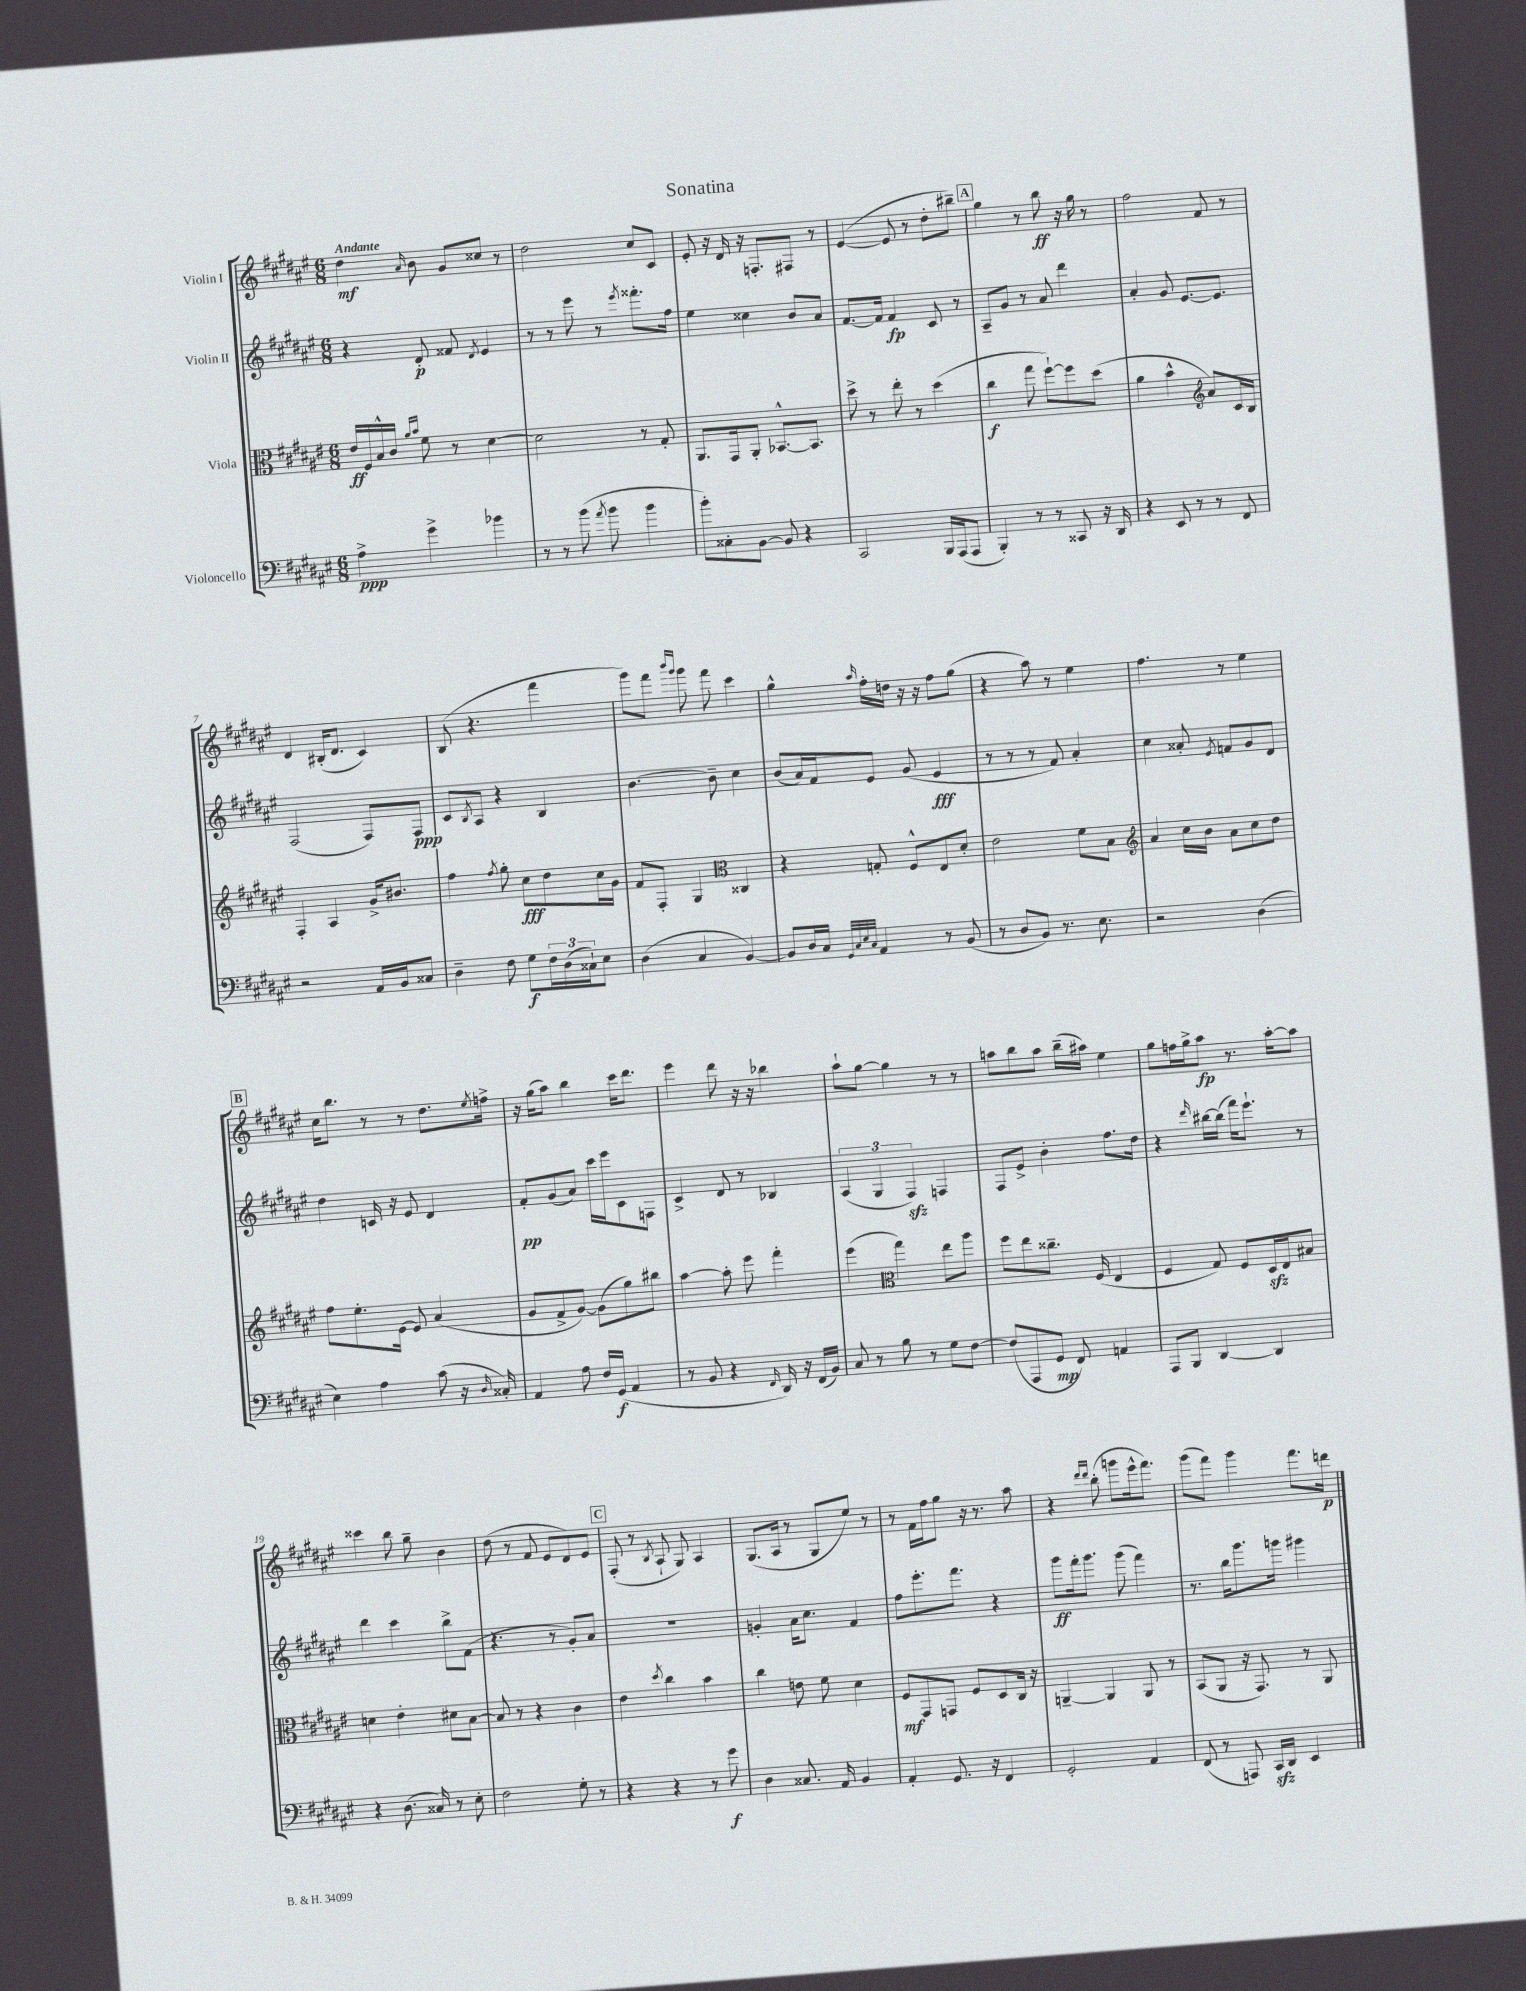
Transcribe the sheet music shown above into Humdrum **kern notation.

**kern	**dynam	**kern	**dynam	**kern	**dynam	**kern	**dynam
*part4	*part4	*part3	*part3	*part2	*part2	*part1	*part1
*staff4	*staff4	*staff3	*staff3	*staff2	*staff2	*staff1	*staff1
*I"Violoncello	*	*I"Viola	*	*I"Violin II	*	*I"Violin I	*
*clefF4	*	*clefC3	*	*clefG2	*	*clefG2	*
*k[f#c#g#d#a#e#]	*	*k[f#c#g#d#a#e#]	*	*k[f#c#g#d#a#e#]	*	*k[f#c#g#d#a#e#]	*
*M6/8	*	*M6/8	*	*M6/8	*	*M6/8	*
=1	=1	=1	=1	=1	=1	=1	=1
!	!	!	!	!	!	!LO:TX:a:B:t=Andante	!
4A#^\	ppp	16e#/LL	ff	4r	.	4dd#\	mf
.	.	16F#/	.	.	.	.	.
.	.	16B^^/	.	.	.	.	.
.	.	16c#/JJ	.	.	.	.	.
.	.	16qqa#/LL	.	.	.	.	.
.	.	16qqb/JJ	.	.	.	16qqa#/	.
4g#^\	.	8f#\	.	8d#'/	p	8b\	.
.	.	8r	.	8f##X/	.	8g#/L	.
.	.	.	.	8qd#/	.	.	.
4b-X\	.	[4d#\	.	4e#/	.	8cc##X/J	.
.	.	.	.	.	.	8r	.
=2	=2	=2	=2	=2	=2	=2	=2
8r	.	2d#\]	.	8r	.	2dd#\	.
8r	.	.	.	8r	.	.	.
(8b\	.	.	.	8eee#\	.	.	.
8qa#/	.	.	.	.	.	.	.
8b\	.	.	.	8r	.	.	.
.	.	.	.	8qeee#/	.	.	.
4b\	.	8r	.	8.fff##X'\L	.	8cc#/L	.
.	.	8G#'/	.	.	.	8c#/J	.
.	.	.	.	16ff#\Jk	.	.	.
=3	=3	=3	=3	=3	=3	=3	=3
8b'\L)	.	8.AA#/L	.	4ee#\	.	8e#'/	.
8C##X'\	.	.	.	.	.	16r	.
.	.	16GG#/k	.	.	.	16d#/	.
[8BB\J	.	8AA#'/J	.	4cc##X\	.	16r	.
.	.	.	.	.	.	8.Fn'/L	.
8BB/]	.	[8.BB-X^^/L	.	.	.	.	.
4r	.	.	.	8b/L	.	8F#X/J	.
.	.	8.BB-/J]	.	.	.	.	.
.	.	.	.	8a#/J	.	8r	.
=4	=4	=4	=4	=4	=4	=4	=4
2CC#/	.	8dd#^\	.	[8.f#/L	.	([4e#/	.
.	.	8r	.	.	.	.	.
.	.	.	.	16f#/Jk]	.	.	.
.	.	8ee#'\	.	4f#/	fp	8e#/]	.
.	.	8r	.	.	.	8r	.
16BBB/LL	.	(4dd#\	.	8c#/	.	8dd#'\L	.
(16AAA#/J	.	.	.	.	.	.	.
8AAA#/J	.	.	.	8r	.	8bb#X~\J)	.
!!LO:REH:place=s1:t=A
=5	=5	=5	=5	=5	=5	=5	=5
4BBB'/)	.	4cc#\	f	8A#~/L	.	4gg#\	.
.	.	.	.	8g#/J	.	.	.
8r	.	8gg#\	.	8r	.	8r	.
8r	.	[8ff#`\L)	.	8a#/	.	8bb\	ff
8CC##X/	.	8ff#\]	.	4ddd#\	.	16r	.
.	.	.	.	.	.	16gg#\	.
16r	.	(8dd#\J	.	.	.	8r	.
16DD#/	.	.	.	.	.	.	.
=6	=6	=6	=6	=6	=6	=6	=6
4r	.	4a#\	.	4a#'/	.	2ff#\	.
8EE#/	.	4b^^\	.	8g#/	.	.	.
8r	.	.	.	[8.e#/L	.	.	.
*	*	*clefG2	*	*	*	*	*
8r	.	8a#/L)	.	.	.	8f#/	.
.	.	.	.	8.e#/J]	.	.	.
8FF#/	.	16c#/L	.	.	.	8r	.
.	.	16B/JJ	.	.	.	.	.
!!LO:LB:g=z
=7	=7	=7	=7	=7	=7	=7	=7
2r	.	4F#'/	.	(2F#/	.	4d#/	.
.	.	4A#/	.	.	.	(16B#X'/KL	.
.	.	.	.	.	.	8.d#/J	.
16AA#/LL	.	16g#^/KL	.	8F#/L)	.	4c#/)	.
16BB/J	.	8.b#X/J	.	.	.	.	.
8C##X/J	.	.	.	8F#/J	ppp	.	.
=8	=8	=8	=8	=8	=8	=8	=8
4D#~\	.	4ff#\	.	8c#/L	.	(8B/	.
.	.	.	.	8qB/	.	.	.
.	.	.	.	8A#/J	.	4.r	.
.	.	8qff#/	.	.	.	.	.
8F#\	.	8gg#'\	.	4r	.	.	.
8G#\L	f	8cc#\L	fff	.	.	.	.
24F#\L	.	8dd#\	.	4B/	.	4fff#\	.
(24D#\	.	.	.	.	.	.	.
24C##X`\J)	.	.	.	.	.	.	.
8E#\J	.	16cc#\L	.	.	.	.	.
.	.	16g#\JJ	.	.	.	.	.
=9	=9	=9	=9	=9	=9	=9	=9
(4D#\	.	8f#/L	.	[4.b\	.	8ggg#\L)	.
.	.	8F#'/J	.	.	.	8fff#\J	.
.	.	.	.	.	.	16qqbbb/LL	.
.	.	.	.	.	.	16qqggg#/JJ	.
4C#/	.	4G#/	.	.	.	8ggg#\	.
.	.	.	.	8b~\]	.	8fff#\	.
*	*	*clefC3	*	*	*	*	*
[4BB/)	.	4C##X/	.	4cc#\	.	4ccc#\	.
=10	=10	=10	=10	=10	=10	=10	=10
8BB/L]	.	4r	.	(8b/L	.	4gg#^^\	.
16D#/L	.	.	.	16a#/L)	.	.	.
16C#/JJ	.	.	.	16f#/J	.	.	.
32qqGG#/LLL	.	.	.	.	.	.	.
32qqC#/	.	.	.	.	.	.	.
32qqE#/	.	.	.	.	.	.	.
32qqC#/JJJ	.	.	.	.	.	16qqaa#/	.
4AA#/	.	8Gn'/	.	8e#/J	.	16ff#'\LL	.
.	.	.	.	.	.	16ddn\JJ	.
.	.	8F#^^/L	.	(8g#/	.	16r	.
.	.	.	.	.	.	16r	.
8r	.	8E#/	.	4e#/	fff	8ff#\L	.
(8BB/	.	8d#'/J	.	.	.	(8gg#\J	.
=11	=11	=11	=11	=11	=11	=11	=11
8r	.	2e#\	.	8r	.	4r	.
8D#/L	.	.	.	8r	.	.	.
8BB/J)	.	.	.	8r	.	8aa#\)	.
8.r	.	.	.	8f#/)	.	8r	.
.	.	8f#\L	.	4a#'/	.	4ee#\	.
8.E#\	.	.	.	.	.	.	.
.	.	8B\J	.	.	.	.	.
=12	=12	=12	=12	=12	=12	=12	=12
*	*	*clefG2	*	*	*	*	*
2r	.	4a#/	.	4cc#\	.	4.ff#\	.
.	.	16cc#\LL	.	8a##X'/	.	.	.
.	.	16b\JJ	.	.	.	.	.
.	.	.	.	8qe#/	.	.	.
.	.	8a#\L	.	8fn/L	.	8r	.
(4D#\	.	8cc#\	.	8g#/	.	4ee#\	.
.	.	8dd#\J	.	8d#/J	.	.	.
!!LO:LB:g=z
!!LO:REH:place=s1:t=B
=13	=13	=13	=13	=13	=13	=13	=13
4E#\)	.	8ff#\L	.	4dd#\	.	16cc#\KL	.
.	.	.	.	.	.	8.bb\J	.
.	.	8.ee#'\	.	.	.	.	.
4A#\	.	.	.	16cn/	.	8r	.
.	.	[16e#\Jk	.	16r	.	.	.
.	.	8e#/]	.	8e#/	.	8r	.
(8c#\	.	(4a#/	.	4d#/	.	8.dd#\L	.
16r	.	.	.	.	.	.	.
16qqD#/	.	.	.	.	.	8qee#/	.
16C##X'/)	.	.	.	.	.	16ffn^\Jk	.
=14	=14	=14	=14	=14	=14	=14	=14
4AA#/	.	8g#/L	.	8f#'/L	pp	16r	.
.	.	.	.	.	.	(16gg#\KL	.
.	.	8f#^/	.	(8g#/	.	8aa#\J)	.
8A#\	.	[8g#/J)	.	8a#/J)	.	4bb\	.
16F#/LL	.	(8g#\L]	.	16ccc#\LL	.	.	.
(16GG#/JJ	f	.	.	16eee#\J	.	.	.
4AA#/	.	8gg#\)	.	8c#\	.	16ccc#\KL	.
.	.	.	.	.	.	8.ddd#\J	.
.	.	8bb#X\J	.	8Fn\J	.	.	.
=15	=15	=15	=15	=15	=15	=15	=15
8r	.	[4aa#\	.	4c#^/	.	4eee#\	.
8BB/	.	.	.	.	.	.	.
4r	.	8aa#'\]	.	8d#/	.	8ddd#\	.
.	.	8eee#\	.	8r	.	16r	.
.	.	.	.	.	.	16r	.
16qqFF#/	.	.	.	.	.	.	.
16DD#/)	.	4fff#'\	.	4B-X/	.	4bb-X\	.
16r	.	.	.	.	.	.	.
(16FF#/LL	.	.	.	.	.	.	.
16BB/JJ)	.	.	.	.	.	.	.
=16	=16	=16	=16	=16	=16	=16	=16
8C#/	.	(4eee#\	.	(6A#/	.	8aa#`\L	.
8r	.	.	.	.	.	[8gg#\J	.
.	.	.	.	6G#/	.	.	.
*	*	*clefC3	*	*	*	*	*
8B\	.	4gg#\)	.	.	.	4gg#\]	.
.	.	.	.	6F#zz/)	.	.	.
8r	.	.	.	.	.	.	.
8G#\L	.	8ee#\L	.	4Fn/	.	8r	.
[8F#\J	.	8aa#\J	.	.	.	8r	.
=17	=17	=17	=17	=17	=17	=17	=17
(8F#/L]	.	8ff#\L	.	8F#/L	.	8aan\L	.
8AAA#/	.	8ee#\	.	8e#^/J	.	8bb\	.
8GG#/J	mp	8.cc##X~\J	.	4b'\	.	8aa\J	.
8FF#/)	.	.	.	.	.	(16bb~\LL	.
.	.	(16F#/	.	.	.	16aa#X\JJ)	.
4AAn/	.	4E#/	.	8.ff#\L	.	4ee#\	.
.	.	.	.	16dd#\Jk	.	.	.
=18	=18	=18	=18	=18	=18	=18	=18
8AAA#/L	.	4F#/	.	4r	.	8gg#\L	.
8BBB/J	.	.	.	.	.	16ffn\L	.
.	.	.	.	.	.	16gg#^\J	.
.	.	.	.	16qqddd#/	.	.	.
[4DD#/	.	8G#/)	.	[16bb#X\LL	.	8aa#\J	fp
.	.	.	.	(16bb#\JJ]	.	.	.
.	.	8F#/L	.	16fff#\KL)	.	8.r	.
.	.	.	.	8.eee#`\J	.	.	.
4DD#/]	.	16D#zz/L	.	.	.	.	.
.	.	16E#/J	.	.	.	[16aa#'\KL	.
.	.	8B#X/J	.	8r	.	8aa#\J]	.
!!LO:LB:g=z
=19	=19	=19	=19	=19	=19	=19	=19
4r	.	4dn\	.	4ddd#\	.	4ccc##X\	.
(8.D#\	.	4e#'\	.	4ccc#\	.	8bb\	.
.	.	.	.	.	.	8gg#~\	.
16C##X/)	.	.	.	.	.	.	.
8r	.	8d#X\L	.	8bb^\L	.	4b\	.
8E#'\	.	[8B\J	.	(8f#\J	.	.	.
=20	=20	=20	=20	=20	=20	=20	=20
2F#\	.	8B/]	.	4.r	.	(8dd#\	.
.	.	8r	.	.	.	8r	.
.	.	4r	.	.	.	8f#/	.
.	.	.	.	8r	.	8e#/L	.
8G#'\	.	4c#\	.	8g#'/L)	.	8d#/)	.
8r	.	.	.	8a#/J	.	8e#/J	.
!!LO:REH:place=s1:t=C
=21	=21	=21	=21	=21	=21	=21	=21
4r	.	4e#\	.	2.r	.	(8F#'/	.
.	.	.	.	.	.	8r	.
.	.	8qdd#/	.	.	.	8qB/	.
4r	.	4cc#\	.	.	.	8A#`/	.
.	.	.	.	.	.	8G#/)	.
8r	.	4b\	.	.	.	4A#/	.
8g#\	f	.	.	.	.	.	.
=22	=22	=22	=22	=22	=22	=22	=22
4D#\	.	4cc#\	.	4gn'/	.	(8.G#/L	.
.	.	.	.	.	.	16A#/Jk	.
8.C##X/	.	8en\	.	16a#\KL	.	8r	.
.	.	.	.	8.cc#\J	.	.	.
.	.	8f#\	.	.	.	8G#/L	.
16AA#/	.	.	.	.	.	.	.
4BB/	.	4d#\	.	4f#/	.	8ee#/J)	.
.	.	.	.	.	.	8r	.
=23	=23	=23	=23	=23	=23	=23	=23
4AA#'/	.	8F#/L	mf	8ff#\L	.	8r	.
.	.	8GG#/	.	8.eee#'\	.	16f#\LL	.
.	.	.	.	.	.	16ff#\J	.
8.GG#/	.	8GGn/J	.	.	.	8gg#\J	.
.	.	.	.	8.fff#\J	.	.	.
.	.	8F#/L	.	.	.	16r	.
16r	.	.	.	.	.	8.r	.
4FF#/	.	8D#/	.	4r	.	.	.
.	.	16C#/Jk	.	.	.	8aa#\	.
.	.	16r	.	.	.	.	.
=24	=24	=24	=24	=24	=24	=24	=24
2GG#'/	.	[4AAn~/	.	8ggg#\L	ff	4r	.
.	.	.	.	16fff#'\k	.	.	.
.	.	.	.	8.ggg#\J	.	.	.
.	.	.	.	.	.	16qqddd#/LL	.
.	.	.	.	.	.	16qqddd#/JJ	.
.	.	4AA/]	.	.	.	(8bb'\	.
.	.	.	.	(8ggg#\	.	8gggn\L	.
4AA#/	.	8AA/	.	4fff#\)	.	16eee#^^\k	.
.	.	.	.	.	.	8.fff#\J)	.
.	.	8r	.	.	.	.	.
=25	=25	=25	=25	=25	=25	=25	=25
(8FF#/	.	(8BB/L	.	8.r	.	(8ggg#\L	.
8r	.	8AA#/J	.	.	.	8fff#\J)	.
.	.	.	.	16bb\KL	.	.	.
8AAAn/)	.	16r	.	8.ggg#\	.	4ggg#\	.
.	.	8.GG#/)	.	.	.	.	.
16CC#zz/LL	.	.	.	.	.	.	.
16DD#/JJ	.	.	.	16gggn\Jk	.	.	.
4EE#/	.	8r	.	4ggg#X\	.	8.fff#\L	.
.	.	8AA#/	.	.	.	.	.
.	.	.	.	.	.	16dddn\Jk	p
==	==	==	==	==	==	==	==
*-	*-	*-	*-	*-	*-	*-	*-
